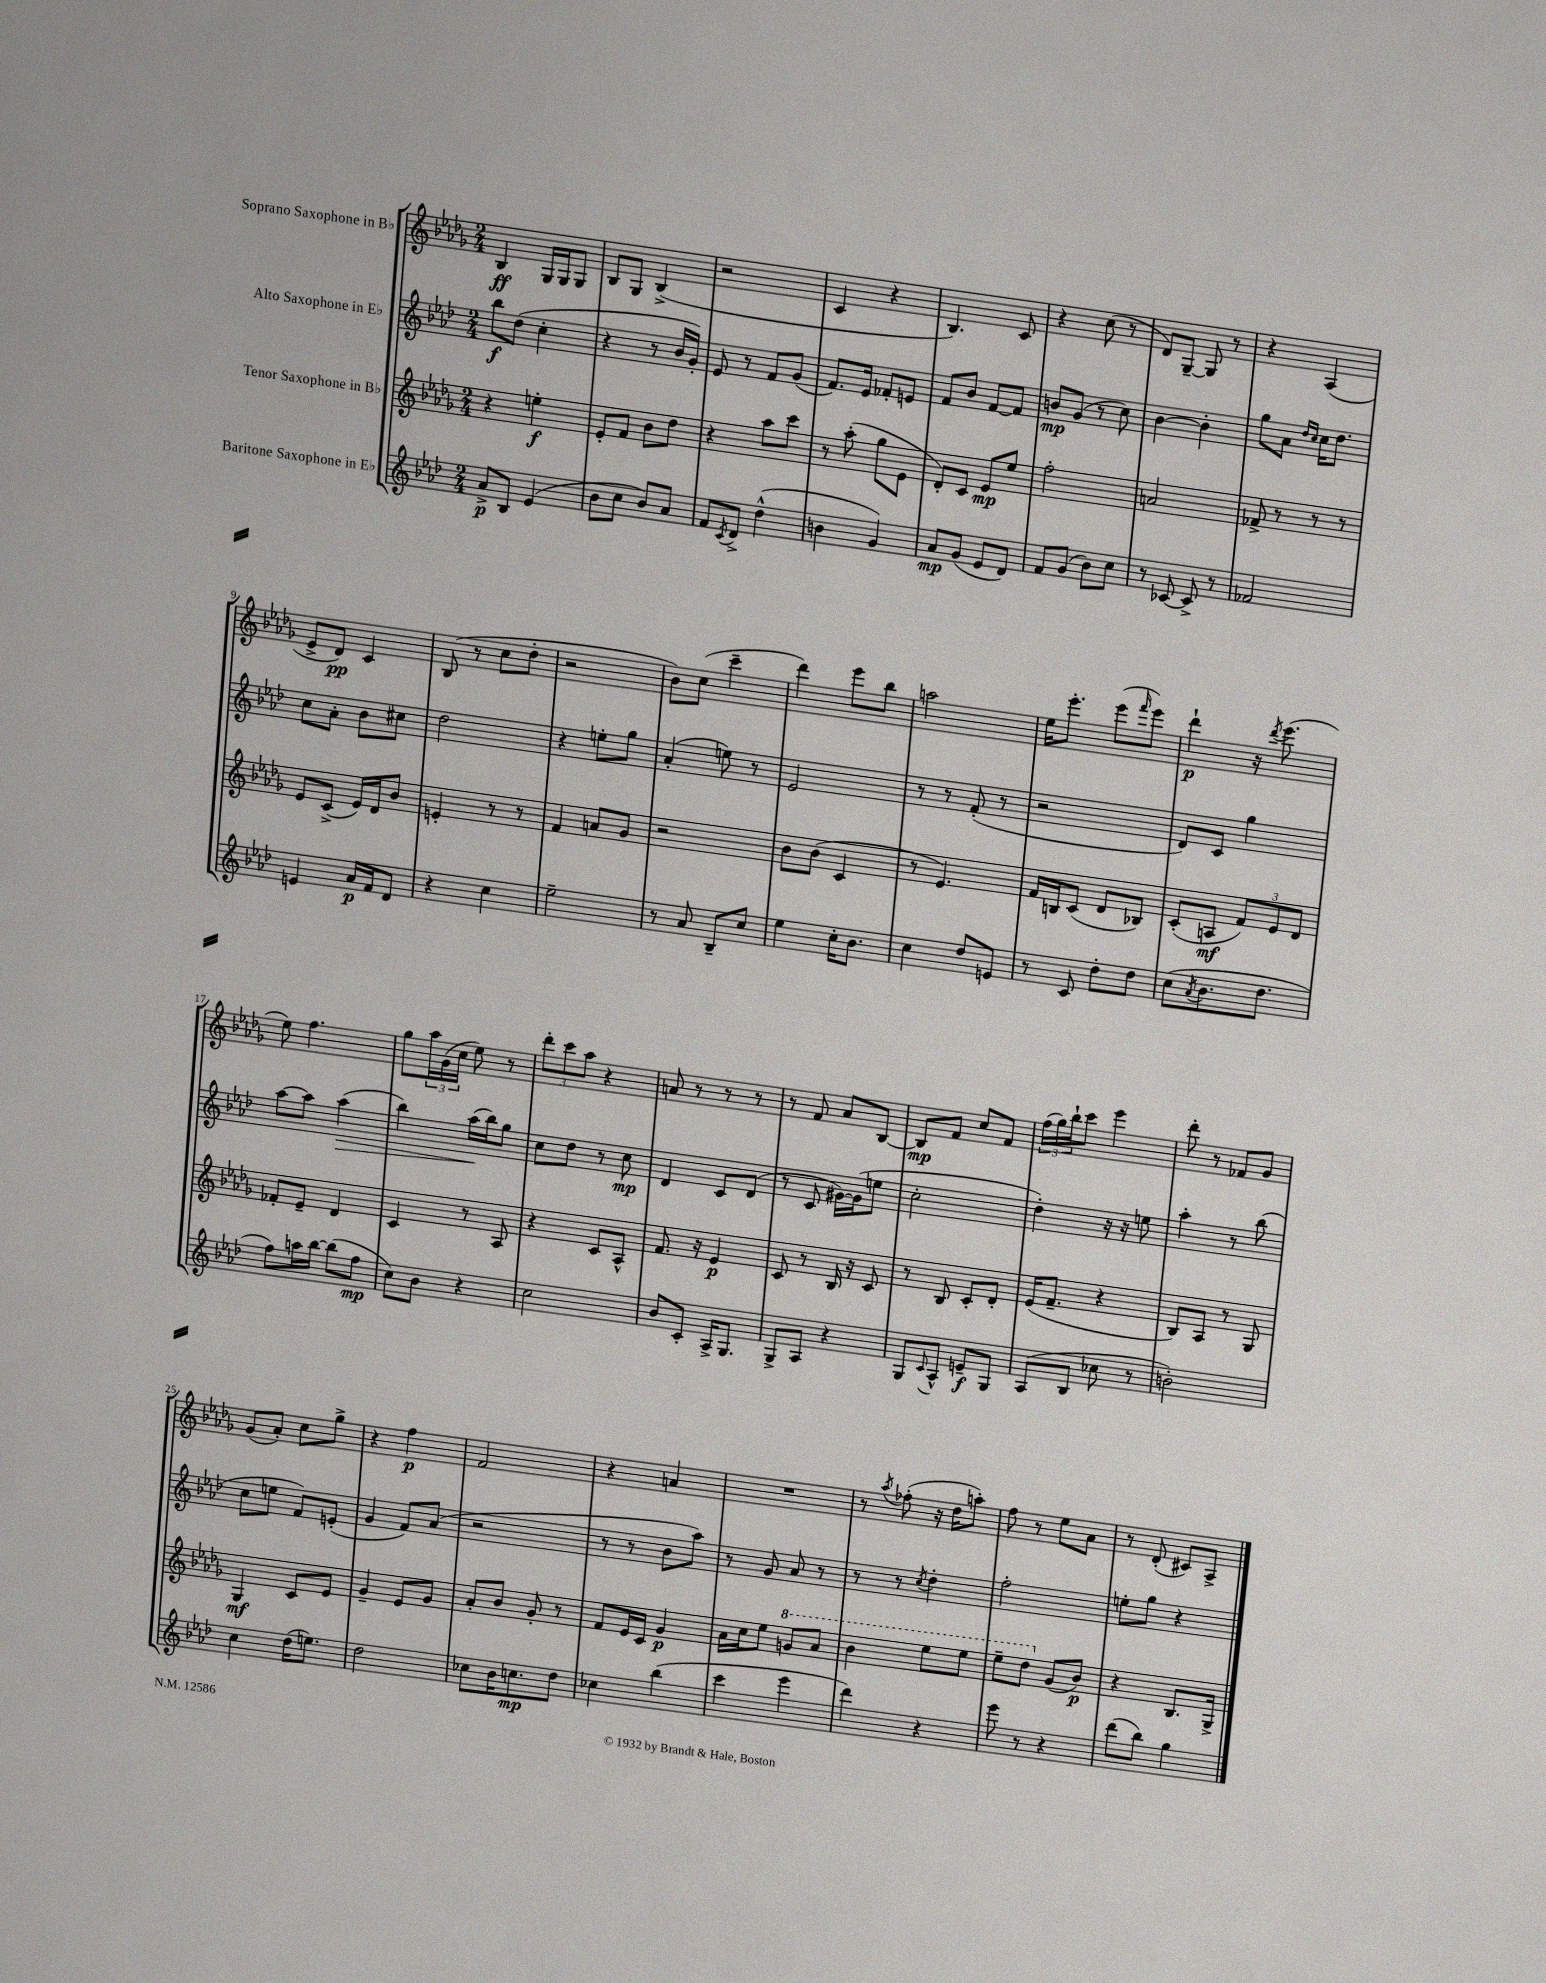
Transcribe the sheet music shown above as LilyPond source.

<<
\new StaffGroup <<
\new Staff = "s0" \with { instrumentName = "Soprano Saxophone in Bb" } {
    \clef treble \key des \major \numericTimeSignature \time 2/4
    bes4\ff ges16 ges16 ges8 |
    bes8 ges8 bes4->( |
    r2 |
    c'4 r4 |
    bes4.) c'8 |
    r4 c''8( r8 |
    des'8) ges8~-- ges8 r8 |
    r4 aes4( |
    ees'8-> des'8\pp) c'4 |
    bes8( r8 c''8 des''8-. |
    r2 |
    bes'8) c''8( c'''4-- |
    des'''4) ees'''8 bes''8 |
    a''2 |
    ees''16 ees'''8.-. ees'''8( \grace { f'''16 } ees'''8) |
    des'''4-!\p r16 \acciaccatura { des'''8 } ees'''8.( |
    ees''8) f''4. |
    ges''8 \tuplet 3/2 { aes''16 ges'16( c''16 } ees''8) r8 |
    \tuplet 3/2 { des'''8-. c'''8 aes''8 } r4 |
    a'8 r8 r8 r8 |
    r8 f'8 aes'8 bes8~ |
    bes8\mp f'8 c''8 f'8 |
    \tuplet 3/2 { f''16( ges''16) bes''16-! } c'''8 ees'''4 |
    des'''8-. r8 fes'8 ges'8 |
    ges'8( aes'8-.) c''8 ges''8-> |
    r4 f''4\p |
    f'2 |
    r4 a'4 |
    R2 |
    r8 \acciaccatura { aes''8 } fes''8-.( r16 des''16 a''8-.) |
    f''8 r8 ees''8 aes'8 |
    r8 des'8-.( cis'8) aes8-> \bar "|." |
}
\new Staff = "s1" \with { instrumentName = "Alto Saxophone in Eb" } {
    \clef treble \key aes \major \numericTimeSignature \time 2/4
    bes''8\f des''8( c''4-. |
    r4 r8 bes'16 g'16-.) |
    ees'8 r8 f'8 g'8( |
    f'8.) ees'16 fes'8-. e'8 |
    f'8 bes'8 f'8~ f'8 |
    b'8\mp g'8( r8 c''8) |
    bes'4~ bes'4-. |
    g''8 aes'8 \grace { des''16 c''16 } c''16 des''8. |
    c''8 aes'8-. bes'8 cis''8 |
    des''2 |
    r4 e''8-. g''8 |
    aes'4-.( e''8) r8 |
    ees'2 |
    r8 r8 f'8-.( r8 |
    r2 |
    des'8) c'8 g''4 |
    aes''8~ aes''8 aes''4\>( |
    bes''4) aes''16\!( bes''16) g''8 |
    c''8 des''8 r8 c''8\mp |
    des'4 c'8 des'8( |
    r8 c'8 gis'16~) gis'16( e''8 |
    c''2-. |
    des''4-.) r16 r16 e''8 |
    aes''4-. r8 bes''8( |
    c''8 e''8 f'8) e'8-.( |
    g'4 f'8) aes'8( |
    r2 |
    r8 r8 bes'8 aes''8) |
    r8 g'8 aes'8 r8 |
    r8 r8 \acciaccatura { c''8 } des''4-. |
    f''2-. |
    e''8-. g''8 r4 \bar "|." |
}
\new Staff = "s2" \with { instrumentName = "Tenor Saxophone in Bb" } {
    \clef treble \key des \major \numericTimeSignature \time 2/4
    r4 e''4-.\f |
    ees'8-. f'8 bes'8 des''8 |
    r4 aes''8 c'''8 |
    r8 aes''8-.( ges''8 ees'8 |
    des'8-.) c'8 ees'8\mp ees''8 |
    f''2-. |
    a'2 |
    fes'8-> r8 r8 r8 |
    ees'8 c'8->( ees'16) des'16 bes'8 |
    e'4-. r8 r8 |
    f'4 a'8 ges'8 |
    r2 |
    bes'8 bes'8( c'4 |
    r8 ees'4.) |
    f'16 b16 c'8( des'8 bes8) |
    c'8-.( a8\mf \tuplet 3/2 { f'8) ees'8 des'8 } |
    fes'8-. ees'8-- des'4 |
    c'4 r8 aes8 |
    r4 c'8 aes8-^ |
    f'8. r16 ees'4\p |
    c'8 r8 bes16 r16 c'8 |
    r8 bes8 c'8-. des'8-. |
    ees'16( f'8.-- r4 |
    bes8) aes8 r8 ges8 |
    ges4\mf c'8 ees'8 |
    ges'4-- ees'8 ges'8 |
    aes'8-. bes'8 ges'8-. r8 |
    f'8 ees'16 c'16 ges'4\p |
    aes'16 c''16 ees''8 \ottava #1 g''8 aes''8 |
    bes''4 ees'''8 ees'''8 |
    ees'''8-- des'''8 \ottava #0 ges'8( bes'8\p) |
    r4 bes8. ges16-> \bar "|." |
}
\new Staff = "s3" \with { instrumentName = "Baritone Saxophone in Eb" } {
    \clef treble \key aes \major \numericTimeSignature \time 2/4
    aes'8->\p bes8 ees'4( |
    bes'8 c''8 bes'8) aes'8 |
    f'8 \acciaccatura { c'8 } des'8-> des''4-^( |
    b'4 g'4) |
    aes'8\mp g'8( ees'8 des'8) |
    f'8 g'8( bes'8) c''8 |
    r8 ces'8~ ces'8-> r8 |
    fes'2 |
    e'4 aes'16\p f'16 des'8 |
    r4 c''4 |
    ees''2-- |
    r8 aes'8 bes8-- c''8 |
    ees''4 c''16-. bes'8. |
    c''4 des''8 e'8 |
    r8 c'8 des''8-. des''8 |
    c''8( \acciaccatura { aes'8 } bes'8. des''8. |
    f''8) a''16 bes''16~ bes''8( f''8\mp |
    c''8) bes'8 r4 |
    c''2 |
    bes'8 c'8-. aes16-> g8. |
    g8-> aes8 r4 |
    g8 \appoggiatura { c'8 } aes8-^ e'8--\f g8 |
    aes8( bes8 ces''8 r8 |
    b'2-.) |
    c''4 des''16( e''8.) |
    des''2 |
    ces''8 bes'16 c''8.\mp des''8 |
    ces''4 bes''4( |
    c'''4 ees'''4 |
    des'''4) r4 |
    ees'''8 r8 r4 |
    des'''8( bes''8) g''4 \bar "|." |
}
>>
>>
